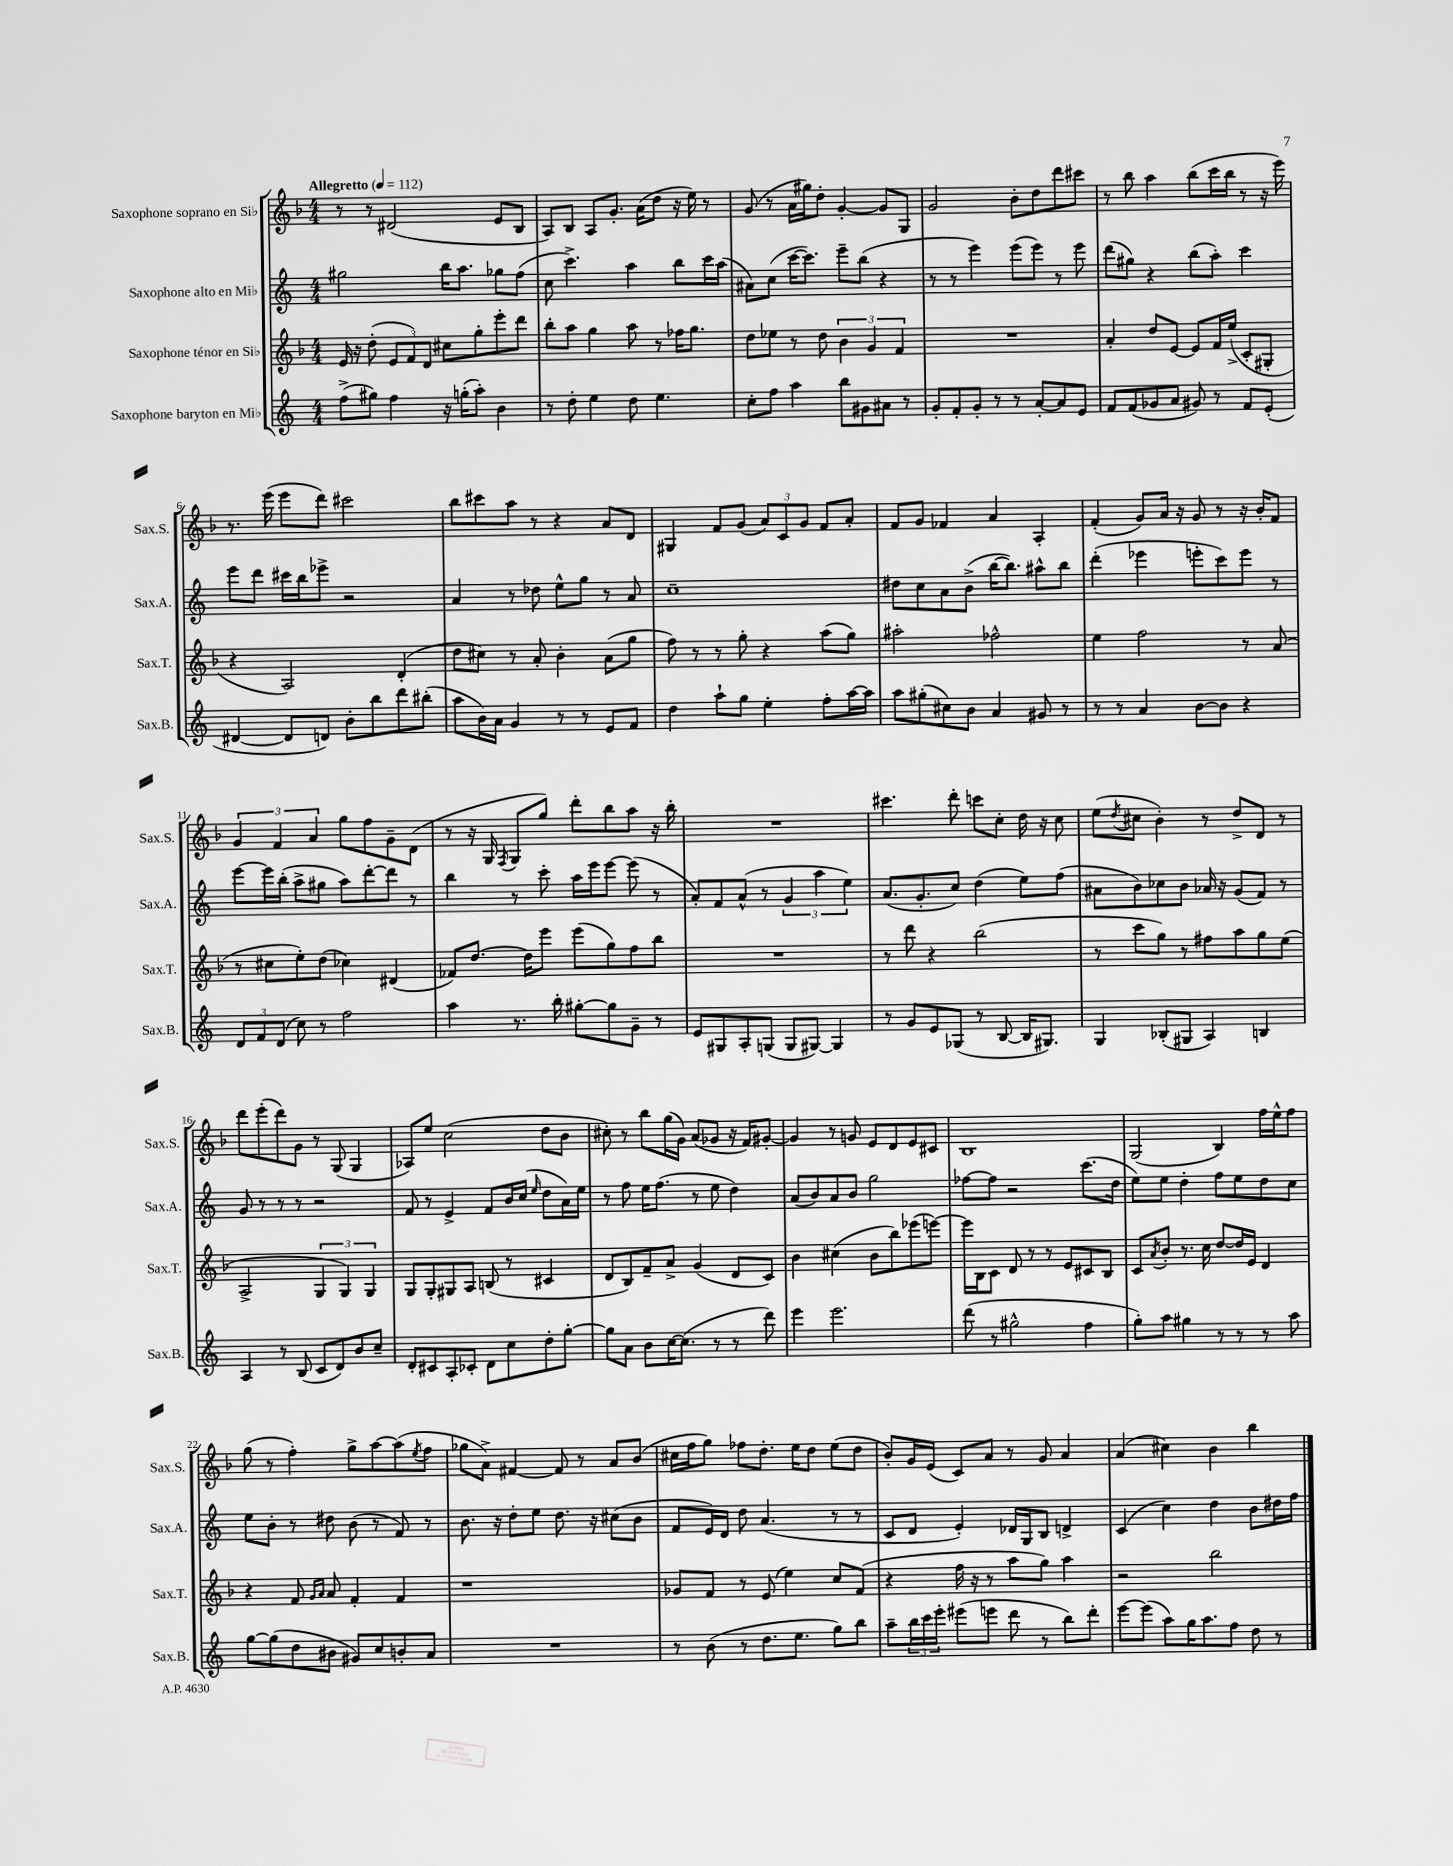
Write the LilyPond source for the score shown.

<<
\new StaffGroup <<
\new Staff = "s0" \with { instrumentName = "Saxophone soprano en Sib" shortInstrumentName = "Sax.S." } {
    \clef treble \key f \major \numericTimeSignature \time 4/4 \tempo "Allegretto" 4 = 112
    r8 r8 dis'2( e'8 bes8 |
    a8) bes8 a8 g'8.-. a'16( d''8 r16 e''16) r8 |
    g'8( r8 a'16 gis''16) d''8-. g'4~-. g'8 g8 |
    g'2 bes'8-. d''8 d'''8 cis'''8 |
    r8 bes''8 a''4 bes''8( c'''16 bes''16 r8 r16 e'''16) |
    r8. e'''16( e'''8 d'''8) cis'''2 |
    bes''8 cis'''8 a''8 r8 r4 a'8 d'8 |
    gis4 f'8 g'8( \tuplet 3/2 { a'8) c'8 g'8 } f'8 a'8-. |
    f'8 g'8 fes'4 a'4 a4-. |
    f'4-.( g'8) a'16 r16 g'8 r8 r16 bes'16-. f'8 |
    \tuplet 3/2 { g'4 f'4 a'4 } g''8 f''8 g'8-- d'8( |
    r8 r16 g16 \acciaccatura { f8 } g8 g''8) d'''8-. bes''8 a''8 r16 bes''16-. |
    R1 |
    cis'''4. d'''8-. c'''8 c''8-. d''16 r16 c''8 |
    e''8( \acciaccatura { d''8 } cis''8 bes'4-.) r8 d''8-> d'8 r8 |
    d'''8 e'''8-.( d'''8) g'8 r8 g8( g4 |
    aes8) e''8 c''2( d''8 bes'8 |
    cis''8-.) r8 bes''8 g''16( g'16) a'8( ges'8 r16 f'16) gis'8~-. |
    gis'4 r8 g'8 e'8 d'8 e'8 cis'8 |
    bes1 |
    g2( bes4) f''16 e''16-^ f''8 |
    g''8( r8 f''4-.) g''8-> a''8~ a''8( \acciaccatura { e''8 } f''8 |
    ges''8 a'8->) fis'4~ fis'8 r8 a'8 bes'8( |
    cis''16 f''16 g''8) fes''8 d''8.-. e''16 d''8 e''8( d''8 |
    bes'8-.) g'16 e'16( c'8) a'8 r8 g'8 a'4 |
    a'4( cis''4) bes'4 bes''4 \bar "|." |
}
\new Staff = "s1" \with { instrumentName = "Saxophone alto en Mib" shortInstrumentName = "Sax.A." } {
    \clef treble \key c \major \numericTimeSignature \time 4/4
    gis''2 b''16 a''8. ges''8 f''8( |
    c''8 c'''4.->) a''4 b''8 c'''16 a''16( |
    ais'8) c''8( c'''16~ c'''8.) e'''8-- b''8( r4 |
    r8 r8 e'''4) e'''8( e'''8) r8 e'''8 |
    d'''8( gis''8) r4 b''8( a''8-.) c'''4 |
    e'''8 d'''8 cis'''16 b''16 ees'''8-> r2 |
    a'4 r8 des''8 e''8-^ g''8 r8 a'8 |
    c''1-- |
    dis''8 c''8 a'8 b'8->( b''16~ b''8.) ais''8-^ b''8 |
    d'''4-.( ees'''4 e'''8-. c'''8) e'''8 r8 |
    e'''8~ e'''16 b''16-.( a''8-> gis''8 a''8) d'''8~-. d'''8 r8 |
    b''4 r8 c'''8-. a''16 e'''16 e'''8~ e'''8( r8 |
    a'8-.) f'8 a'8-^( r8 \tuplet 3/2 { g'4 a''4 e''4) } |
    a'8.( g'8.-. c''8) d''4( e''8) f''8( |
    ais'8 b'8) ces''8 b'8 aes'16 r16 g'8( f'8) r8 |
    g'8 r8 r8 r8 r2 |
    f'8 r8 e'4-> f'8 b'16 c''16( \grace { e''16 } d''8 a'16) e''16 |
    r8 f''8 e''16 f''8.( r8 e''8 d''4) |
    a'8( b'8) a'8 b'8 g''2 |
    fes''8~ fes''8 r2 c'''8.( d''16 |
    e''8) e''8 d''4-. f''8 e''8 d''8 c''8 |
    e''8 b'8-. r8 dis''8 b'8( r8 f'8) r8 |
    b'8. r16 d''8-. e''8 d''8. r16 cis''8( b'8 |
    f'8 e'16) d'16 d''8 a'4.( r8 r8 |
    c'8 d'8 e'4-.) des'16 g16 b8 d'4-> |
    c'4( c''4) d''4 b'8 dis''16 f''16 \bar "|." |
}
\new Staff = "s2" \with { instrumentName = "Saxophone ténor en Sib" shortInstrumentName = "Sax.T." } {
    \clef treble \key f \major \numericTimeSignature \time 4/4
    e'16 r16 d''8-.( \tuplet 3/2 { e'8 f'8) d'8 } cis''8 g''8-. e'''8-. d'''8 |
    bes''8-. a''8 g''4 a''8 r8 fes''16 g''8. |
    d''8 ees''8 r8 d''8 \tuplet 3/2 { bes'4 g'4 f'4 } |
    R1 |
    a'4-. d''8 e'8~ e'8 f'16 e''16->( c'8-. gis8-. |
    r4 a2) d'4-.( |
    d''8 cis''8) r8 a'8-. bes'4-. a'8( g''8 |
    f''8) r8 r8 g''8-. r4 a''8( g''8) |
    ais''2-. fes''2-^ |
    e''4 f''2 r8 a'8( |
    r8 cis''8 e''8-.) d''8( ces''4) dis'4( |
    fes'8) d''8.~ d''16 e'''8 e'''8( g''8) f''8 bes''8 |
    R1 |
    r8 d'''8 r4 bes''2( |
    r8 c'''8 g''8) r8 fis''8 a''8 g''8 e''8( |
    a2-> \tuplet 3/2 { g4 g4) g4 } |
    g8 g8-. gis8 a8 b8( r8 cis'4 |
    d'8 bes8) f'8-- a'8-> g'4( d'8 c'8) |
    bes'4 cis''4( bes'8 bes''8) ees'''8( e'''8~) |
    e'''16 bes16 c'8 d'8 r8 r8 e'8 cis'8 bes8 |
    c'8 \acciaccatura { a'8 } bes'8-. r8. c''16 d''8~ d''16 e'16 d'4 |
    r4 f'8 \grace { g'16 a'16 } a'8 f'4-. f'4 |
    r1 |
    ges'8 f'8 r8 e'8( e''4) c''8 f'8( |
    r4 f''16 r16 r8 a''8 g''8) a''4 |
    r2 bes''2 \bar "|." |
}
\new Staff = "s3" \with { instrumentName = "Saxophone baryton en Mib" shortInstrumentName = "Sax.B." } {
    \clef treble \key c \major \numericTimeSignature \time 4/4
    f''8->( gis''8) f''4 r16 g''16-.( a''8-.) b'4 |
    r8 d''8-. e''4 d''8 e''4. |
    c''8-. f''8 a''4 b''8 gis'8 ais'8 r8 |
    g'8-. f'8-. g'8-. r8 r8 a'8~-. a'8 e'8 |
    f'8 f'8( ges'8 a'8 gis'8) r8 f'8 e'8-.( |
    dis'4~ dis'8 d'8) b'8-. b''8 d'''8 bis''8-.( |
    a''8 b'16) a'16 g'4 r8 r8 e'8 f'8 |
    d''4 a''8-! g''8 e''4-. f''8-. a''16~ a''16 |
    a''8 gis''8-.( cis''8) b'8 a'4 gis'8 r8 |
    r8 r8 a'4 b'8~ b'8 r4 |
    \tuplet 3/2 { d'8 f'8 d'8( } c''8) r8 f''2 |
    a''4 r8. b''16-. gis''8~-. gis''8 g'8-- r8 |
    e'8 gis8 a8-. g8( g8 gis8~) gis4 |
    r8 g'8 e'8 ges8( r8 b8~ b16 gis8.) |
    g4 bes8-.( gis8 a4) b4 |
    a4 r8 b8( c'8 d'8) b'8 c''8-- |
    d'8-. cis'8 a8-. ces'8-. d'8 c''8 d''8-. g''8~-. |
    g''8 a'8 b'8 c''16~ c''8.( r8 r8 d'''8) |
    e'''4 e'''2. |
    d'''8( r8 gis''2-^ f''4 |
    g''8-.) a''8 gis''4 r8 r8 r8 a''8 |
    g''8~ g''8( d''8 bis'8 gis'8) c''8 b'8-. a'8 |
    R1 |
    r8 b'8( r8 d''8. e''8. g''8) b''8 |
    a''8-- \tuplet 3/2 { b''16 c'''16 e'''16-. } eis'''8( e'''8 d'''8 r8 b''8) d'''8-. |
    e'''8~ e'''8( a''8) g''16 a''8. f''8 d''8 r8 \bar "|." |
}
>>
>>
